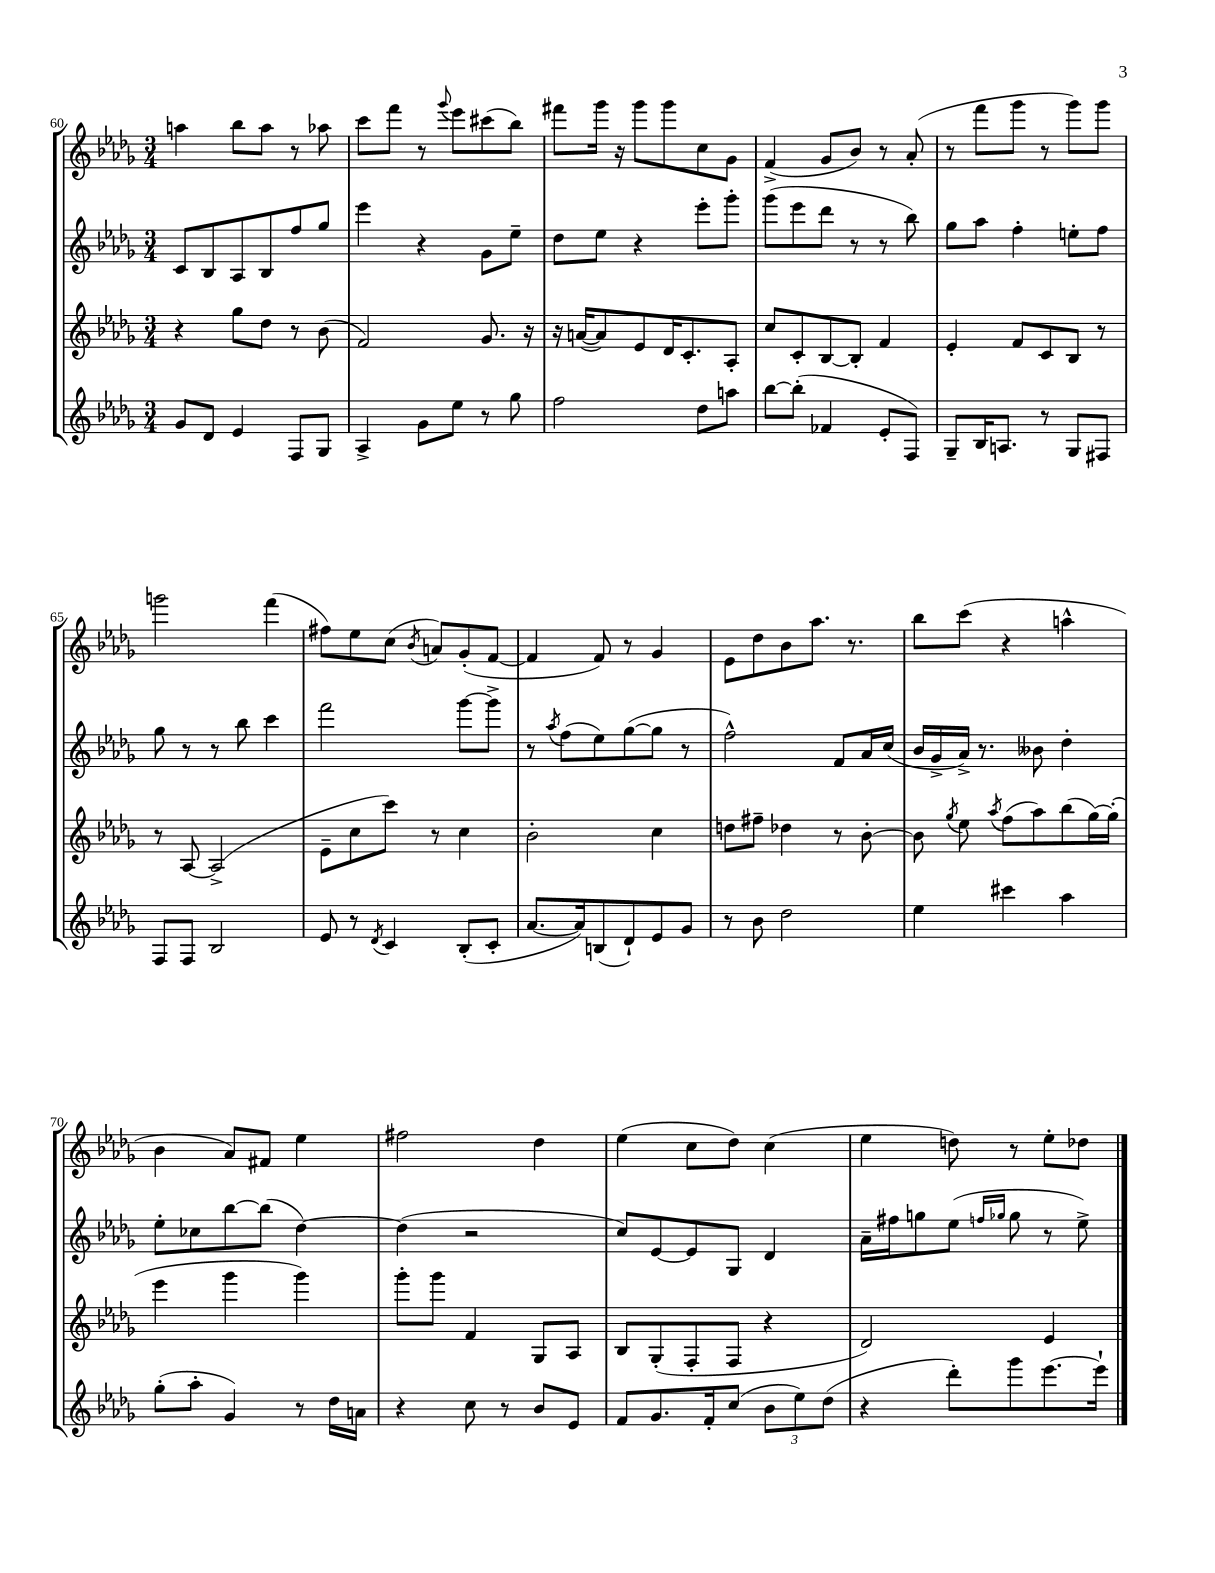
<<
\new StaffGroup <<
\new Staff = "s0" {
    \clef treble \key des \major \numericTimeSignature \time 3/4
    \autoBeamOff a''4 bes''8[ a''8] r8 aes''8 |
    c'''8[ f'''8] r8 \appoggiatura { ges'''8 } ees'''8[ cis'''8( bes''8]) |
    fis'''8[ ges'''16] r16 ges'''8[ ges'''8 c''8 ges'8] |
    f'4->( ges'8[ bes'8]) r8 aes'8-.( |
    r8 f'''8[ ges'''8] r8 ges'''8[) ges'''8] |
    g'''2 f'''4( |
    fis''8[) ees''8 c''8]( \acciaccatura { bes'8 } a'8[) ges'8-.( f'8]~ |
    f'4 f'8) r8 ges'4 |
    ees'8[ des''8 bes'8 aes''8.] r8. |
    bes''8[ c'''8]( r4 a''4-^ |
    bes'4 aes'8[) fis'8] ees''4 |
    fis''2 des''4 |
    ees''4( c''8[ des''8]) c''4( |
    ees''4 d''8) r8 ees''8[-. des''8] \bar "|." |
}
\new Staff = "s1" {
    \clef treble \key des \major \numericTimeSignature \time 3/4
    \autoBeamOff c'8[ bes8 aes8 bes8 f''8 ges''8] |
    ees'''4 r4 ges'8[ ees''8]-- |
    des''8[ ees''8] r4 ees'''8[-. ges'''8]-. |
    ges'''8[( ees'''8 des'''8] r8 r8 bes''8) |
    ges''8[ aes''8] f''4-. e''8[-. f''8] |
    ges''8 r8 r8 bes''8 c'''4 |
    f'''2 ges'''8[~ ges'''8]-> |
    r8 \acciaccatura { aes''8 } f''8[( ees''8) ges''8~( ges''8] r8 |
    f''2-^) f'8[ aes'16 c''16]( |
    bes'16[ ges'16-> aes'16]->) r8. beses'8 des''4-. |
    ees''8[-. ces''8 bes''8~ bes''8]( des''4~) |
    des''4( r2 |
    c''8[) ees'8~ ees'8 ges8] des'4 |
    aes'16[-- fis''16 g''8 ees''8]( \grace { f''16[ ges''16] } ges''8 r8 ees''8->) \bar "|." |
}
\new Staff = "s2" {
    \clef treble \key des \major \numericTimeSignature \time 3/4
    \autoBeamOff r4 ges''8[ des''8] r8 bes'8( |
    f'2) ges'8. r16 |
    r16 a'16[~( a'8) ees'8 des'16 c'8.-. aes8]-. |
    c''8[ c'8-. bes8~ bes8]-. f'4 |
    ees'4-. f'8[ c'8 bes8] r8 |
    r8 aes8~ aes2->( |
    ees'8[-- c''8 c'''8]) r8 c''4 |
    bes'2-. c''4 |
    d''8[ fis''8]-- des''4 r8 bes'8~-. |
    bes'8 \acciaccatura { ges''8 } ees''8 \acciaccatura { aes''8 } f''8[( aes''8) bes''8( ges''16~) ges''16]-.( |
    ees'''4 ges'''4 ges'''4) |
    ges'''8[-. ges'''8] f'4 ges8[ aes8] |
    bes8[ ges8-.( f8-. f8] r4 |
    des'2) ees'4 \bar "|." |
}
\new Staff = "s3" {
    \clef treble \key des \major \numericTimeSignature \time 3/4
    \autoBeamOff ges'8[ des'8] ees'4 f8[ ges8] |
    aes4-> ges'8[ ees''8] r8 ges''8 |
    f''2 des''8[ a''8] |
    bes''8[~ bes''8]-.( fes'4 ees'8[-. f8]) |
    ges8[-- bes16 a8.] r8 ges8[ fis8] |
    f8[ f8] bes2 |
    ees'8 r8 \acciaccatura { des'8 } c'4 bes8[-.( c'8]-. |
    aes'8.[~ aes'16) b8( des'8-!) ees'8 ges'8] |
    r8 bes'8 des''2 |
    ees''4 cis'''4 aes''4 |
    ges''8[-.( aes''8]-. ges'4) r8 des''16[ a'16] |
    r4 c''8 r8 bes'8[ ees'8] |
    f'8[ ges'8. f'16-. c''8]( \tuplet 3/2 { bes'8[ ees''8) des''8]( } |
    r4 des'''8[-.) ges'''8 ees'''8.~ ees'''16]-! \bar "|." |
}
>>
>>
\layout { \context { \Score currentBarNumber = #60 } }
